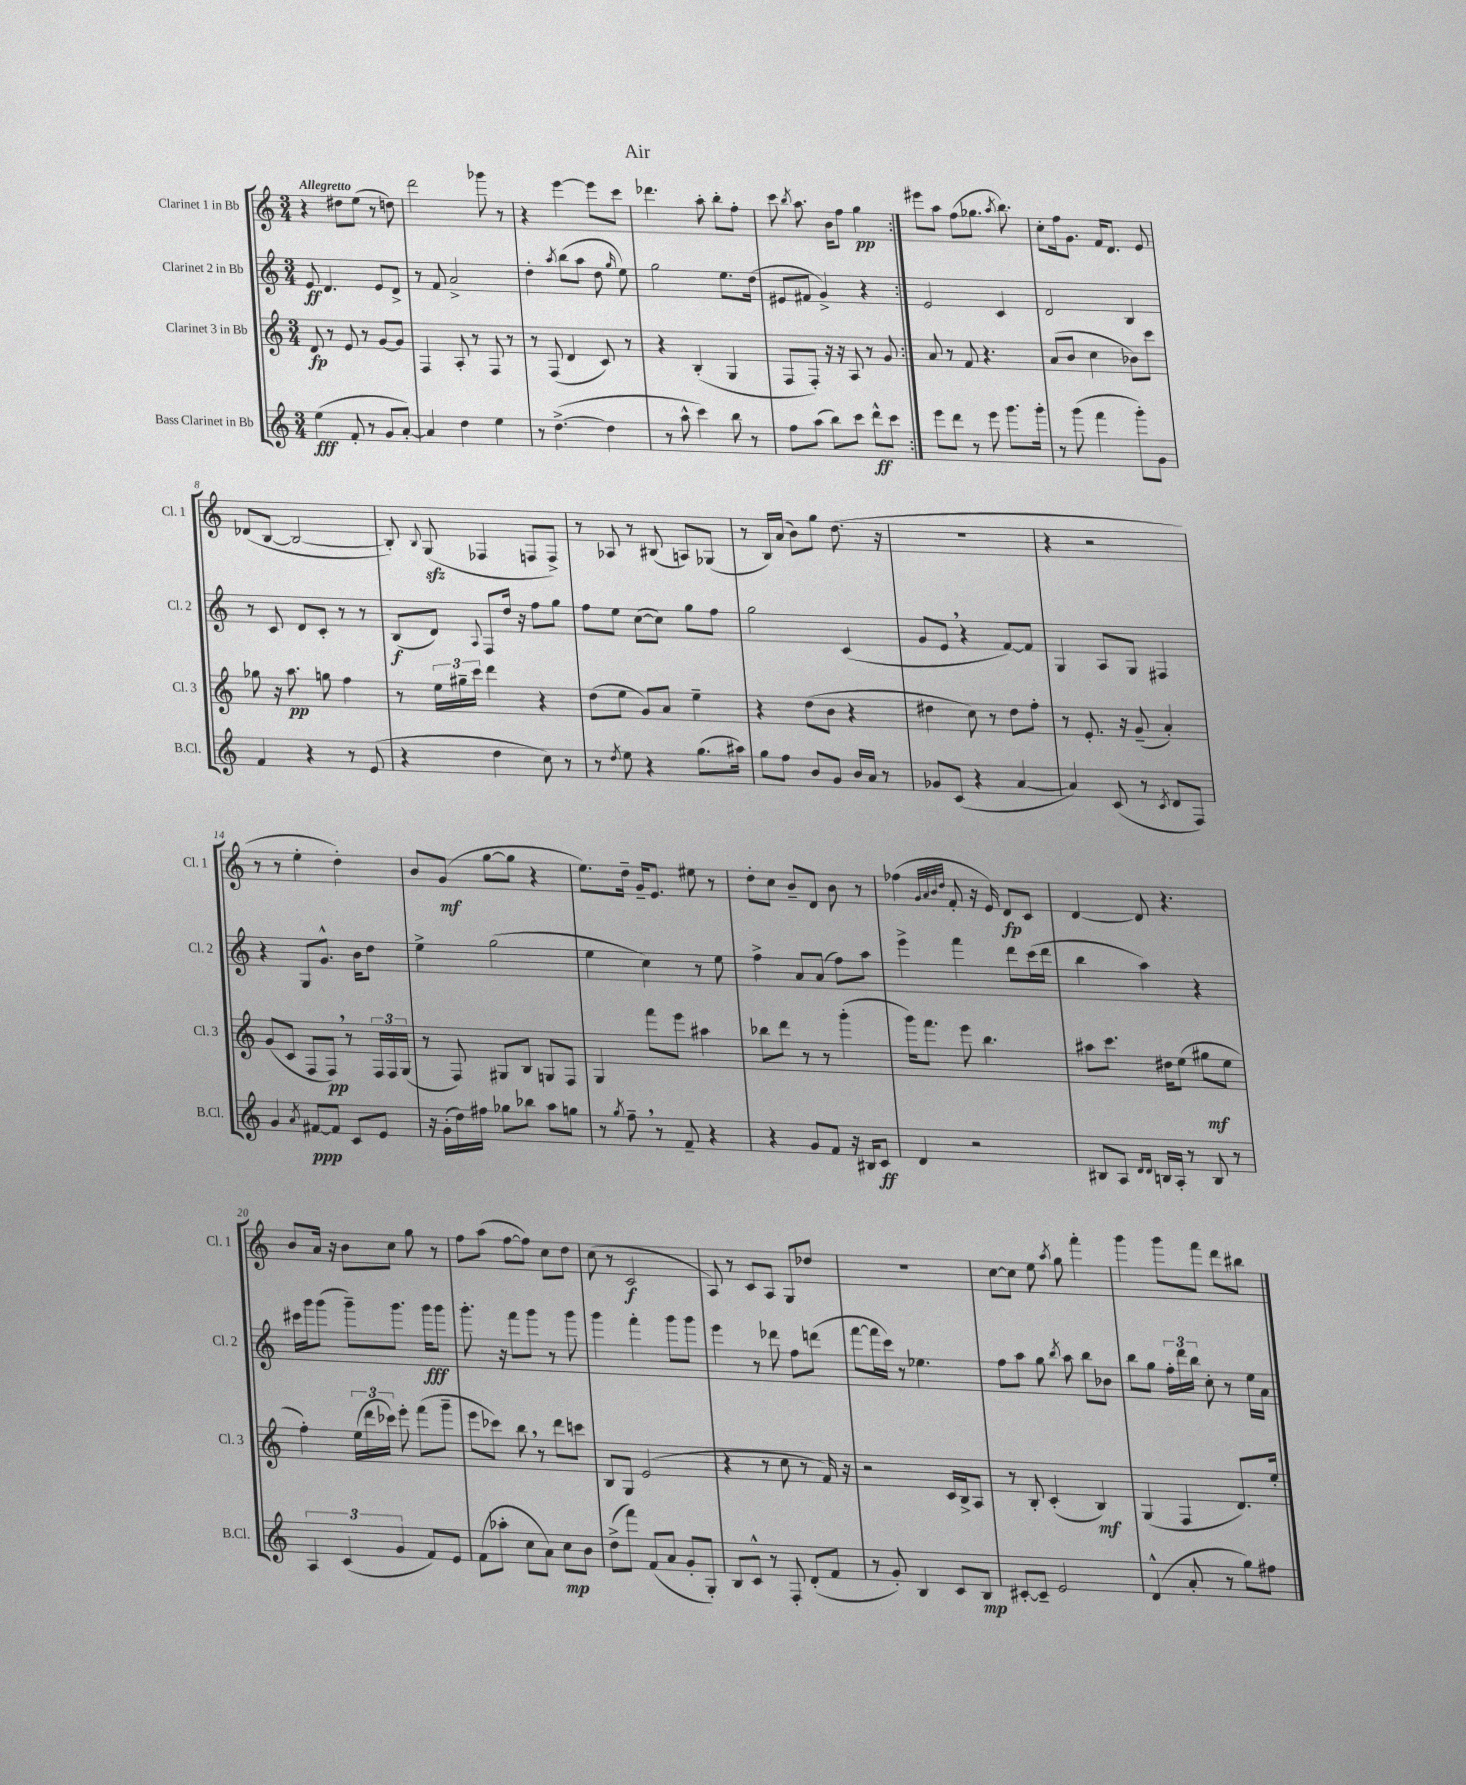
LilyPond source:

\header { title = "Air" }
<<
\new StaffGroup <<
\new Staff = "s0" \with { instrumentName = "Clarinet 1 in Bb" shortInstrumentName = "Cl. 1" } {
    \clef treble \key c \major \numericTimeSignature \time 3/4 \tempo "Allegretto"
    \autoBeamOff \repeat volta 2 { r4 dis''8[ e''8]( r8 d''8) |
    d'''2 ges'''8 r8 |
    r4 e'''4~ e'''8[ c'''8] |
    des'''4. a''8-. b''8[-. f''8]-. |
    c'''8 \acciaccatura { b''8 } a''8. b'16[ f''8] g''4\pp | }
    eis'''8[ a''8] f''8[( ges''8.] \acciaccatura { a''8 } b''8.) |
    c''8[-. f''16 g'8.] f'16[ d'8.] e'8 |
    des'8[( b8]~ b2~ |
    b8-.) \appoggiatura { b8 } g8\sfz( fes4 f8[ f8]->) |
    r8 aes8 r8 bis8( a8[) ges8]( |
    r8 b16[) a'16]( b'8[) g''8] d''8.( r16 |
    R2. |
    r4 r2 |
    r8 r8 e''4-. d''4-.) |
    b'8[ g'8]\mf( g''8[~ g''8] r4 |
    e''8.[) d''16]-- g'16[-- e'8.] eis''8 r8 |
    d''8[-. c''8] b'8[-- d'8] b'8 r8 |
    fes''4( \grace { g'32[ a'32 b'32 d''32] } f'8-. r16 e'16) d'8[\fp c'8] |
    d'4~ d'8 r4. |
    b'8[ a'16] r16 b'8[ c''8] g''8 r8 |
    f''8[ a''8]( f''8[~ f''8]) c''8[ d''8] |
    c''8( r8 c'2\f |
    a8) r8 c'8[ a8] g8[ des''8] |
    R2. |
    c''8[~ c''8] e''8 \acciaccatura { a''8 } g''8 f'''4-. |
    g'''4 g'''8[ f'''8] d'''8[ bis''8] \bar "|." |
}
\new Staff = "s1" \with { instrumentName = "Clarinet 2 in Bb" shortInstrumentName = "Cl. 2" } {
    \clef treble \key c \major \numericTimeSignature \time 3/4
    \autoBeamOff \repeat volta 2 { e'8\ff d'4. e'8[ d'8]-> |
    r8 f'8 a'2-> |
    d''4-. \acciaccatura { a''8 } b''8[( a''8] d''8 \grace { g''16 } e''8) |
    g''2 e''8.[ d''16]( |
    eis'8[ fis'8] g'4->) r4 | }
    e'2 c'4 |
    d'2 b4 |
    r8 c'8 d'8[ c'8]-. r8 r8 |
    b8[\f( d'8]) \appoggiatura { a8 } f8[ d''16] r16 f''8[ g''8] |
    f''8[ e''8] c''8[~( c''8]) g''8[ f''8] |
    g''2 c'4( |
    g'8[ e'8] \breathe r4 f'8[~) f'8] |
    g4 a8[ g8] fis4 |
    r4 g8[ g'8.]-^ b'16[ d''8] |
    e''4-> g''2( |
    e''4 c''4) r8 e''8 |
    f''4-> a'8[ a'8]( f''8[) a''8] |
    e'''4-> f'''4 d'''8[ c'''16( d'''16] |
    b''4 a''4) r4 |
    cis'''16[ g'''16 g'''8]( g'''8[--) g'''8.] g'''16[\fff g'''8] |
    g'''8.-. r16 f'''8[ g'''8] r8 g'''8 |
    g'''4 f'''4-. g'''8[ g'''8] |
    e'''4 r8 des'''8 f''8[ d'''8]( |
    f'''8[~ f'''16 c'''16]) r8 ees''4. |
    f''8[ a''8] g''8 \acciaccatura { b''8 } a''8 b''8[ bes'8] |
    b''8[ g''8] \tuplet 3/2 { f''16[-. d'''16 b''16] } c''8-. r8 e''16[ a'16] \bar "|." |
}
\new Staff = "s2" \with { instrumentName = "Clarinet 3 in Bb" shortInstrumentName = "Cl. 3" } {
    \clef treble \key c \major \numericTimeSignature \time 3/4
    \autoBeamOff \repeat volta 2 { d'8\fp r8 e'8 r8 g'8[~ g'8] |
    f4 a8-. r8 f8 r8 |
    r8 f8( d'4 c'8) r8 |
    r4 b4-.( g4 |
    f8[ f8]-.) r16 r16 a8 r8 g'8 | }
    a'8 r8 f'8 r4. |
    a'8[( b'8] c''4 bes'8[) c'''8] |
    ges''8 r16 a''8.\pp g''8 f''4 |
    r8 \tuplet 3/2 { e''16[ gis''16-- c'''16] } d'''4 r4 |
    d''8[( e''8] g'8[) a'8] e''4-- |
    r4 d''8[( b'8] r4 |
    dis''4 c''8) r8 dis''8[ f''8]-. |
    r8 e'8.-. r16 g'8--( a'4-.) |
    g'8[( c'8] f8[ f8]\pp) \breathe r8 \tuplet 3/2 { f16[ f16 g16]( } |
    r8 f8) gis8[ b8] g8[ f8] |
    g4 f'''8[ e'''8] ais''4 |
    bes''8[ d'''8] r8 r8 g'''4-.( |
    g'''16[) f'''8.] e'''8 b''4. |
    ais''8[ c'''8.] dis''16[ e''8]( gis''8[\mf e''8] |
    f''4-.) \tuplet 3/2 { e''16[( d'''16 ces'''16]) } e'''8-. f'''8[( g'''8]-- |
    e'''8[ ces'''8]) b''8 \breathe r8 d'''8[ c'''8] |
    b8[ g8] e'2( |
    r4 r8 c''8 r8 f'16) r16 |
    r2 c'16[ b16-> a8] |
    r8 b8-. c'4-.( b4\mf) |
    g4( f4 d'8.[) e''16]-. \bar "|." |
}
\new Staff = "s3" \with { instrumentName = "Bass Clarinet in Bb" shortInstrumentName = "B.Cl." } {
    \clef treble \key c \major \numericTimeSignature \time 3/4
    \autoBeamOff \repeat volta 2 { e''4\fff( f'8-. r8 g'8[ a'8]~-.) |
    a'4 d''4 e''4 |
    r8 d''4.~->( d''4 |
    r8 a''8-^ c'''4) b''8 r8 |
    f''8[ a''8]( b''8[) c'''8] d'''8[-^\ff c'''8] | }
    e'''8[ d'''8] r8 e'''8 g'''8.[ g'''16]-. |
    r8 g'''8( f'''4 g'''8[-.) g'8] |
    f'4 r4 r8 e'8( |
    r4 d''4 c''8) r8 |
    r8 \acciaccatura { d''8 } e''8 r4 g''8.[( ais''16]) |
    g''8[ f''8] b'8[ g'8] b'16[ a'16] r8 |
    ges'8[ c'8]( r4 a'4~ |
    a'4) c'8( r8 \acciaccatura { c'8 } d'8[ f8]) |
    g'4 \acciaccatura { a'8 } fis'8[~\ppp fis'8] c'8[ e'8] |
    r16 g'16[-.( d''16) fis''16] ges''8[ bes''8] a''8[ g''8] |
    r8 \acciaccatura { g''8 } f''8-- \breathe r8 f'8-- r4 |
    r4 g'8[ f'8] r16 bis16[ c'8]\ff |
    d'4 r2 |
    bis8[ a8] \grace { d'16[ d'16] } b16[ a16]-. r8 b8 r8 |
    \tuplet 3/2 { a4 c'4( g'4 } f'8[) e'8] |
    f'8[( aes''8]-. c''8[ a'8]) c''8[\mp b'8] |
    d''8[->( f'''8]) f'8[( a'8] g'8[-. g8]-.) |
    b8[ c'8]-^ r8 f8-. d'8[-.( f'8] |
    r8 g'8-.) b4 c'8[ b8]\mp |
    cis'8[~-. cis'8]-- e'2 |
    d'4-^( a'8-. r8 g''8[) fis''8] \bar "|." |
}
>>
>>
